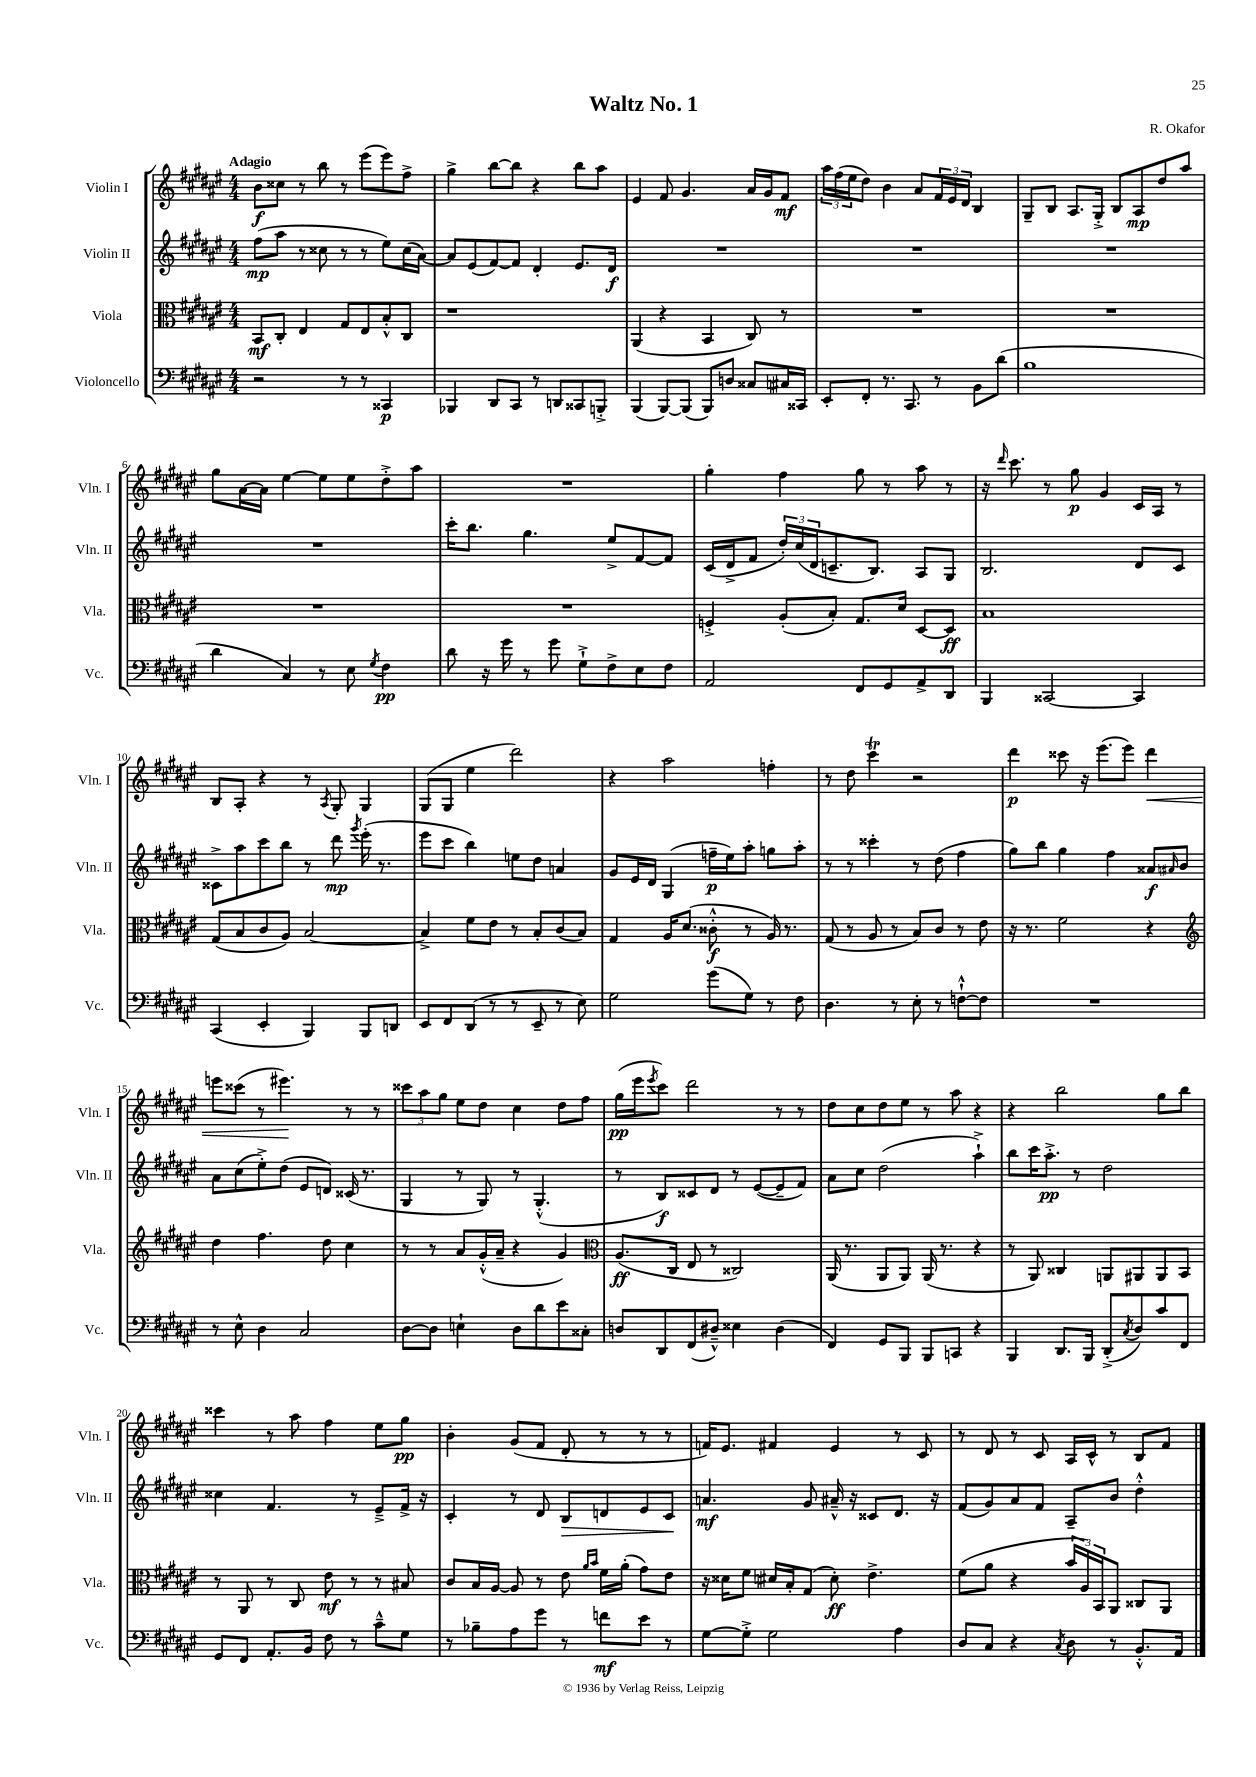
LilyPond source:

\header { title = "Waltz No. 1" composer = "R. Okafor" }
<<
\new StaffGroup <<
\new Staff = "s0" \with { instrumentName = "Violin I" shortInstrumentName = "Vln. I" } {
    \clef treble \key fis \major \numericTimeSignature \time 4/4 \tempo "Adagio"
    b'8\f cisis''8 r8 b''8 r8 eis'''8( eis'''8) fis''8-> |
    gis''4-> b''8~ b''8 r4 b''8 ais''8 |
    eis'4 fis'8 gis'4. ais'16 gis'16 fis'8\mf |
    \tuplet 3/2 { ais''16 fis''16( eis''16 } dis''8) b'4 ais'8 \tuplet 3/2 { fis'16 eis'16 dis'16 } b4 |
    gis8-- b8 ais8. gis16-.-> b8 ais8\mp dis''8 ais''8 |
    gis''8 ais'16~ ais'16 eis''4~ eis''8 eis''8 dis''8-.-> ais''8 |
    R1 |
    gis''4-. fis''4 gis''8 r8 ais''8 r8 |
    r16 \grace { dis'''16 } cis'''8. r8 gis''8\p gis'4 cis'16 ais16 r8 |
    b8 ais8-. r4 r8 \acciaccatura { ais8 } gis8-. gis4 |
    gis8( gis8 eis''4 dis'''2) |
    r4 ais''2 f''4-. |
    r8 dis''8 cis'''4\trill r2 |
    dis'''4\p cisis'''8 r16 eis'''8.( eis'''8) dis'''4\< |
    e'''8 cisis'''8( r8 eis'''4.\!) r8 r8 |
    \tuplet 3/2 { cisis'''8 ais''8 gis''8 } eis''8 dis''8 cis''4 dis''8 fis''8 |
    gis''16\pp( eis'''16 \acciaccatura { eis'''8 } cis'''8) dis'''2 r8 r8 |
    dis''8 cis''8 dis''8 eis''8 r8 ais''8 r4 |
    r4 b''2 gis''8 b''8 |
    cisis'''4 r8 ais''8 fis''4 eis''8 gis''8\pp |
    b'4-. gis'8( fis'8 dis'8-. r8 r8 r8 |
    f'16) eis'8. fis'4 eis'4 r8 cis'8 |
    r8 dis'8 r8 cis'8 ais16 cis'16-^ r8 b8 fis'8 \bar "|." |
}
\new Staff = "s1" \with { instrumentName = "Violin II" shortInstrumentName = "Vln. II" } {
    \clef treble \key fis \major \numericTimeSignature \time 4/4
    fis''8\mp( ais''8 r8 cisis''8 r8 r8 eis''8) cisis''16( ais'16~) |
    ais'8 eis'8( fis'8~) fis'8 dis'4-. eis'8. dis'16\f |
    R1 |
    R1 |
    R1 |
    R1 |
    cis'''16-. b''8. gis''4. eis''8-> fis'8~ fis'8 |
    cis'16( dis'16-> fis'8 \tuplet 3/2 { dis''16-.) cis''16( dis'16 } c'8.-- b8.) ais8 gis8 |
    b2. dis'8 cis'8 |
    cisis'8-> ais''8 cis'''8 b''8 r8 dis'''8\mp \acciaccatura { gis'''8 } eis'''16-.( r8. |
    eis'''8 cis'''8 b''4) e''8 dis''8 a'4 |
    gis'8 eis'16 dis'16 gis4( f''16--\p eis''16) ais''8-. g''8 ais''8-. |
    r8 r8 cisis'''4-. r8 dis''8( fis''4 |
    gis''8) b''8 gis''4 fis''4 aisis'8\f \grace { ais'16 } b'8 |
    ais'8 cis''8( eis''8-.->) dis''8( eis'8 d'8) cisis'16( r8. |
    gis4 r8 gis8) r8 gis4.-.-^( |
    r8 b8\f) cisis'8 dis'8 r8 eis'8~( eis'8-- fis'8) |
    ais'8 cis''8 dis''2( ais''4-!->) |
    b''8 cis'''16 ais''8.-.->\pp r8 dis''2 |
    cisis''4 fis'4. r8 eis'8---> fis'16-> r16 |
    cis'4-. r8 dis'8 b8\> d'8 eis'8 cis'8\! |
    a'4.\mf gis'8 ais'16---^ r16 cisis'8 dis'8. r16 |
    fis'8( gis'8) ais'8 fis'8 ais8-- b'8 dis''4-.-^ \bar "|." |
}
\new Staff = "s2" \with { instrumentName = "Viola" shortInstrumentName = "Vla." } {
    \clef alto \key fis \major \numericTimeSignature \time 4/4
    b,8\mf cis8-. eis4 gis8 eis8 b8-.-^ cis8 |
    r1 |
    ais,4( r4 b,4 cis8) r8 |
    R1 |
    R1 |
    R1 |
    R1 |
    f4-.-> ais8-.( b8-.) gis8. dis'16 dis8~ dis8\ff |
    b1 |
    gis8( b8 cis'8 ais8) b2~ |
    b4-> fis'8 eis'8 r8 b8-. cis'8( b8) |
    gis4 ais16 dis'8.( cisis'8-.-^\f r8 ais16) r8. |
    gis8( r8 ais8 r8 b8) cis'8 r8 eis'8 |
    r16 r8. fis'2 r4 |
    \clef treble dis''4 fis''4. dis''8 cis''4 |
    r8 r8 ais'8 gis'16-.-^( ais'16-- r4 gis'4) |
    \clef alto ais8.\ff( cis16 eis8 r8 cisis2) |
    ais,16( r8. ais,8 ais,8) ais,16( r8. r4 |
    r8 ais,8) cisis4 a,8 ais,8 ais,8 b,8 |
    r8 ais,8 r8 cis8 eis'8\mf r8 r8 bis8 |
    cis'8 b16 ais16~ ais8 r8 eis'8 \grace { ais'16 b'16 } fis'16 ais'16-.( gis'8) eis'8 |
    r16 disis'16 fis'8 dis'16 b16-. gis8( dis'8-.\ff) eis'4.-> |
    fis'8( ais'8 r4 \tuplet 3/2 { b'16 ais16) b,16 } ais,8 cisis8 ais,8 \bar "|." |
}
\new Staff = "s3" \with { instrumentName = "Violoncello" shortInstrumentName = "Vc." } {
    \clef bass \key fis \major \numericTimeSignature \time 4/4
    r2 r8 r8 cisis,4\p |
    bes,,4 dis,8 cis,8 r8 d,8 cisis,8 b,,8-.-> |
    b,,4( b,,8~) b,,8( b,,8) d8 cisis8 cis16 cisis,16 |
    eis,8-. fis,8-. r8. cis,8. r8 b,8 dis'8( |
    b1 |
    dis'4 cis4) r8 eis8 \acciaccatura { gis8 } fis4\pp |
    dis'8 r16 gis'16 r8 gis'8 gis8-!-> fis8-> eis8 fis8 |
    ais,2 fis,8 gis,8 ais,8-> dis,8 |
    b,,4 cisis,2~ cisis,4 |
    cis,4( eis,4-. b,,4) b,,8 d,8 |
    eis,8 fis,8 dis,8( r8 r8 eis,8-- r8 eis8) |
    gis2 gis'8( gis8) r8 fis8 |
    dis4. r8 eis8-. r8 f8~-!-^ f8 |
    R1 |
    r8 eis8-^ dis4 cis2 |
    dis8~ dis8 e4-! dis8 dis'8 eis'8 cisis8-. |
    d8 dis,8 fis,8( dis8---^) eisis4 dis4( |
    fis,4) gis,8 b,,8 b,,8 c,8 r4 |
    b,,4 dis,8. b,,16 dis,8-.->( \acciaccatura { cis8 } dis8) cis'8 fis,8 |
    gis,8 fis,8 ais,8.-. b,16 fis8 r8 cis'8---^ gis8 |
    r8 bes8-- ais8 gis'8 r8 f'8\mf eis'8 r8 |
    gis8~ gis8-.-> gis2 ais4 |
    dis8 cis8 r4 \acciaccatura { cis8 } dis8 r8 b,8.-.-^ ais,16 \bar "|." |
}
>>
>>
